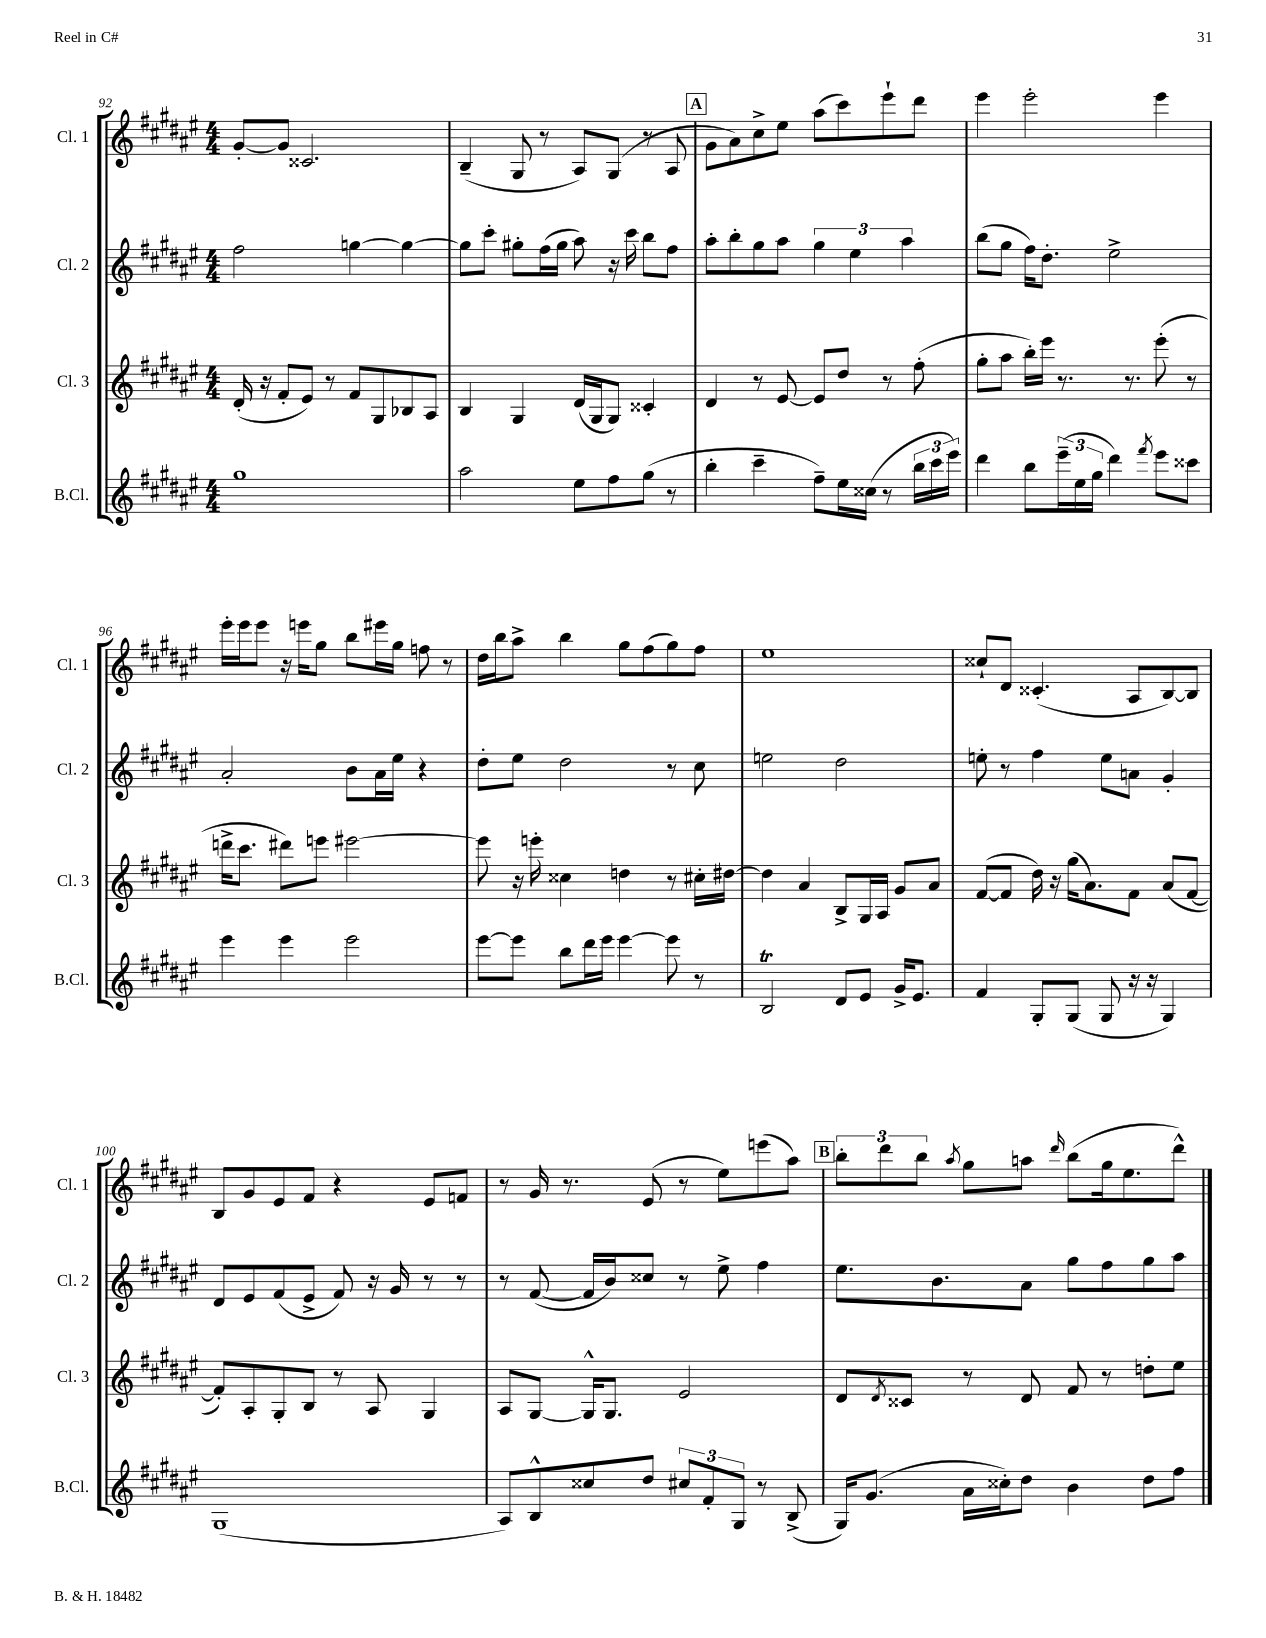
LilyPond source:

<<
\new StaffGroup <<
\new Staff = "s0" \with { instrumentName = "Cl. 1" shortInstrumentName = "Cl. 1" } {
    \clef treble \key fis \major \numericTimeSignature \time 4/4
    gis'8~-. gis'8 cisis'2. |
    b4--( gis8 r8 ais8) gis8( r8 ais8 |
    \mark \markup { \box "A" } gis'8 ais'8) cis''8-> eis''8 ais''8( cis'''8) eis'''8-! dis'''8 |
    eis'''4 eis'''2-. eis'''4 |
    eis'''16-. eis'''16 eis'''8 r16 e'''16 gis''8 b''8 eis'''16 gis''16 f''8 r8 |
    dis''16 b''16 ais''8-> b''4 gis''8 fis''8( gis''8) fis''8 |
    eis''1 |
    cisis''8-! dis'8 cisis'4.-.( ais8 b8~) b8 |
    b8 gis'8 eis'8 fis'8 r4 eis'8 f'8 |
    r8 gis'16 r8. eis'8( r8 eis''8) e'''8( ais''8) |
    \mark \markup { \box "B" } \tuplet 3/2 { b''8-. dis'''8 b''8 } \acciaccatura { ais''8 } gis''8 a''8 \grace { dis'''16 } b''8( gis''16 eis''8. dis'''8-^) \bar "|." |
}
\new Staff = "s1" \with { instrumentName = "Cl. 2" shortInstrumentName = "Cl. 2" } {
    \clef treble \key fis \major \numericTimeSignature \time 4/4
    fis''2 g''4~ g''4~ |
    g''8 cis'''8-. gis''8-. fis''16( gis''16 ais''8) r16 cis'''16 b''8 fis''8 |
    \mark \markup { \box "A" } ais''8-. b''8-. gis''8 ais''8 \tuplet 3/2 { gis''4 eis''4 ais''4 } |
    b''8( gis''8 fis''16) dis''8.-. eis''2-> |
    ais'2-. b'8 ais'16 eis''16 r4 |
    dis''8-. eis''8 dis''2 r8 cis''8 |
    e''2 dis''2 |
    e''8-. r8 fis''4 e''8 a'8 gis'4-. |
    dis'8 eis'8 fis'8( eis'8-> fis'8) r16 gis'16 r8 r8 |
    r8 fis'8~( fis'16 b'16) cisis''8 r8 eis''8-> fis''4 |
    \mark \markup { \box "B" } eis''8. b'8. ais'8 gis''8 fis''8 gis''8 ais''8 \bar "|." |
}
\new Staff = "s2" \with { instrumentName = "Cl. 3" shortInstrumentName = "Cl. 3" } {
    \clef treble \key fis \major \numericTimeSignature \time 4/4
    dis'16-.( r16 fis'8-. eis'8) r8 fis'8 gis8 bes8 ais8 |
    b4 gis4 dis'16( gis16 gis8) cisis'4-. |
    \mark \markup { \box "A" } dis'4 r8 eis'8~ eis'8 dis''8 r8 fis''8-.( |
    gis''8-. ais''8 b''16-.) eis'''16 r8. r8. eis'''8-.( r8 |
    d'''16-> cis'''8. dis'''8) e'''8 eis'''2~ |
    eis'''8 r16 e'''16-. cisis''4 d''4 r8 cis''16-. dis''16~ |
    dis''4 ais'4 b8-> gis16 ais16 gis'8 ais'8 |
    fis'8~( fis'8 dis''16) r16 gis''16( ais'8.) fis'8 ais'8( fis'8~ |
    fis'8-.) ais8-. gis8-. b8 r8 ais8 gis4 |
    ais8 gis8~ gis16-^ gis8. eis'2 |
    \mark \markup { \box "B" } dis'8 \acciaccatura { dis'8 } cisis'8 r8 dis'8 fis'8 r8 d''8-. eis''8 \bar "|." |
}
\new Staff = "s3" \with { instrumentName = "B.Cl." shortInstrumentName = "B.Cl." } {
    \clef treble \key fis \major \numericTimeSignature \time 4/4
    gis''1 |
    ais''2 eis''8 fis''8 gis''8( r8 |
    \mark \markup { \box "A" } b''4-. cis'''4-- fis''8--) eis''16 cisis''16( r8 \tuplet 3/2 { b''16 cis'''16 eis'''16) } |
    dis'''4 b''8 \tuplet 3/2 { eis'''16--( eis''16 gis''16 } dis'''4) \acciaccatura { fis'''8 } eis'''8 cisis'''8 |
    eis'''4 eis'''4 eis'''2 |
    eis'''8~ eis'''8 b''8 dis'''16 eis'''16 eis'''4~ eis'''8 r8 |
    b2\trill dis'8 eis'8 gis'16-> eis'8. |
    fis'4 gis8-. gis8( gis8 r16 r16 gis4) |
    gis1( |
    ais8) b8-^ cisis''8 dis''8 \tuplet 3/2 { cis''8 fis'8-. gis8 } r8 b8->( |
    \mark \markup { \box "B" } gis16) gis'8.( ais'16 cisis''16-.) dis''8 b'4 dis''8 fis''8 \bar "|." |
}
>>
>>
\layout { \context { \Score currentBarNumber = #92 } }
